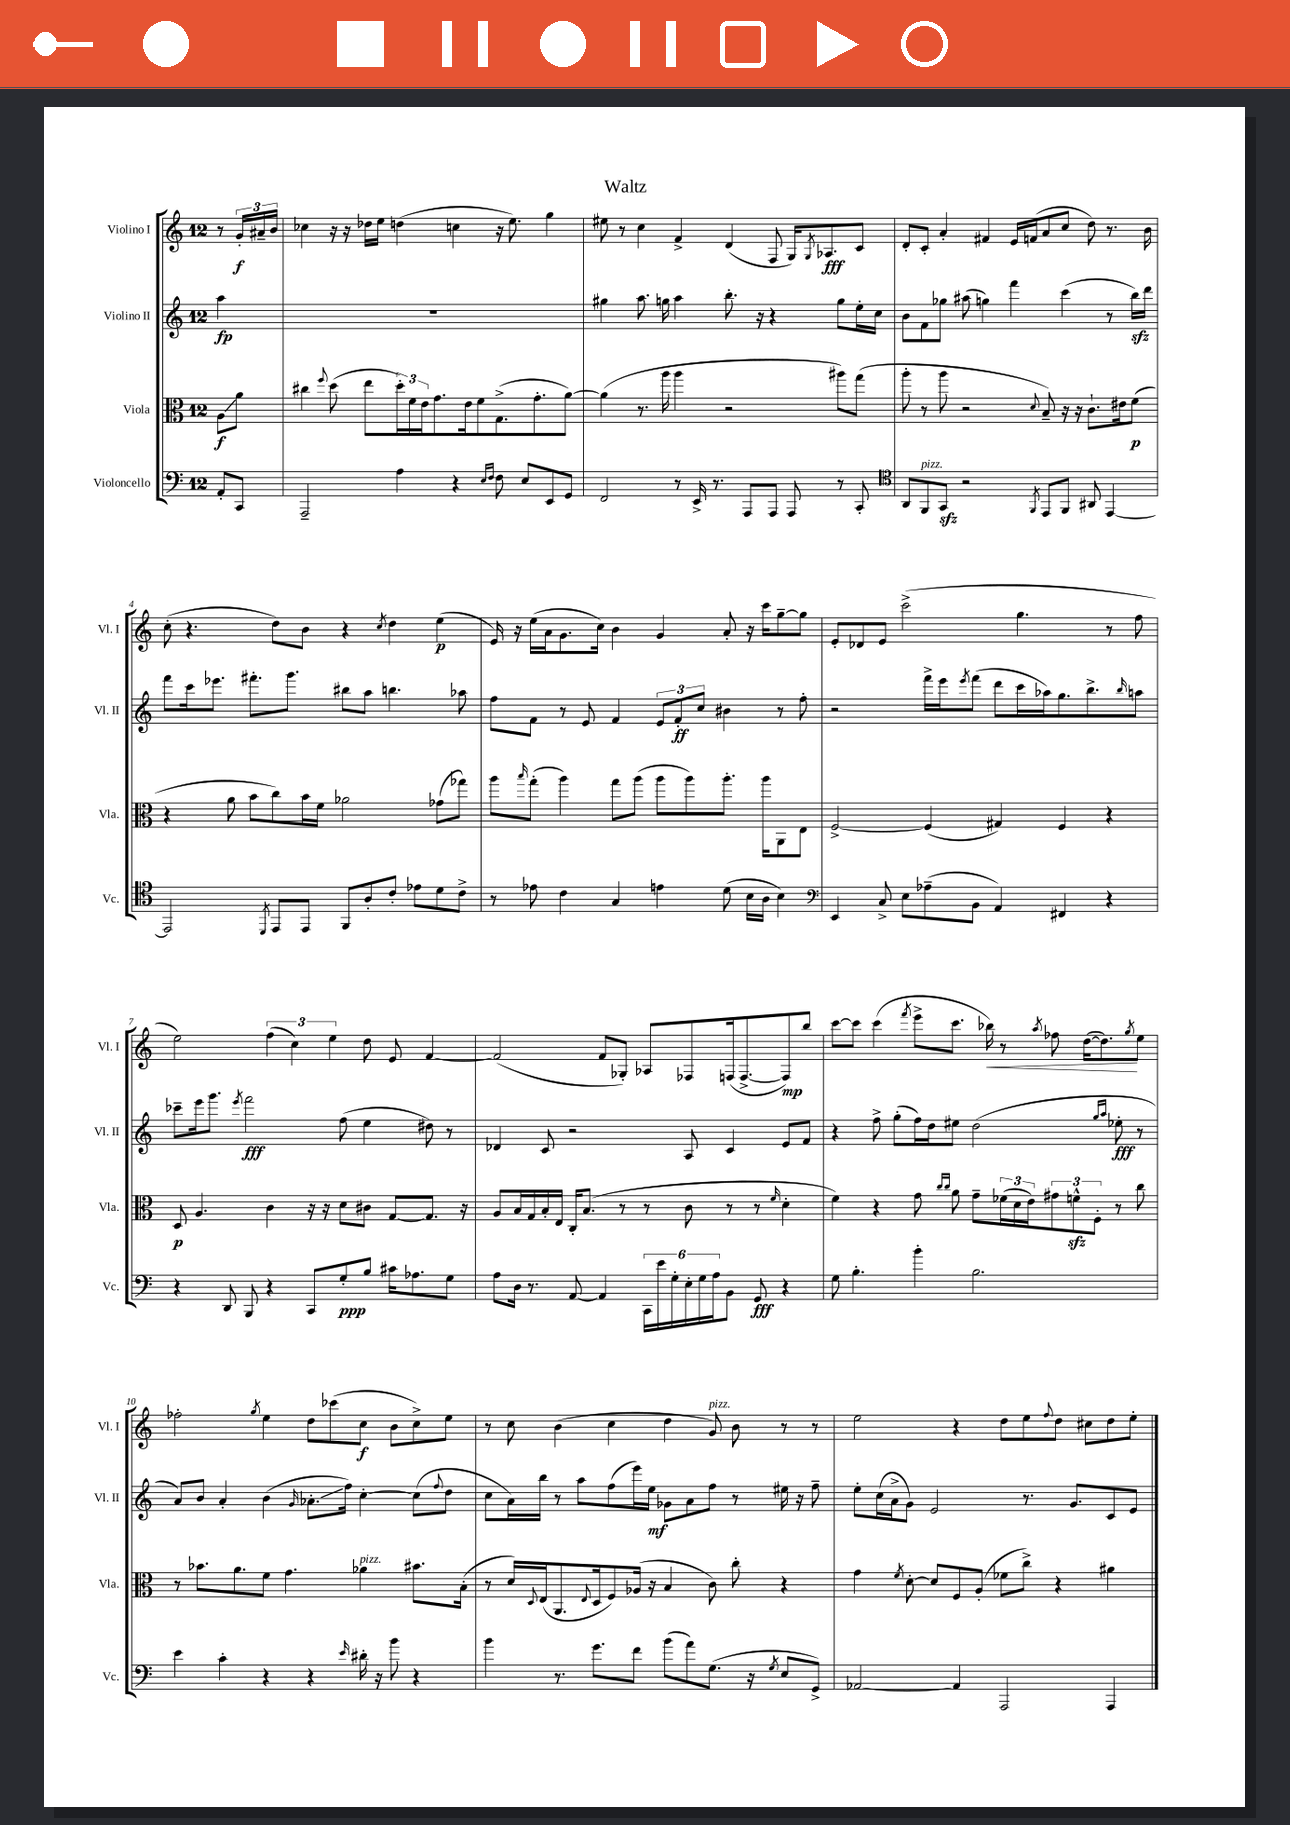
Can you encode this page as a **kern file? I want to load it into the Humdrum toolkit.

**kern	**kern	**kern	**kern
*staff4	*staff3	*staff2	*staff1
*clefF4	*clefC3	*clefG2	*clefG2
*k[]	*k[]	*k[]	*k[]
*M12/8	*M12/8	*M12/8	*M12/8
8AA'	8A	4aa	8r
8CC	8a	.	24g'
.	.	.	24a#~
.	.	.	24b
=	=	=	=
2AAA~	4cc#	1.r	4cc-
.	8qqff	.	.
.	(8dd	.	16r
.	.	.	16r
.	8ee	.	16dd-
.	.	.	16ee
4A	24dd')	.	(4dd
.	24f	.	.
.	24e	.	.
.	8.g	.	.
4r	.	.	4cc
.	16e	.	.
.	8f	.	.
16qqE	.	.	.
16qqF	.	.	.
8F	(8.G^	.	16r
.	.	.	8.ee)
8E	.	.	.
.	8.g'	.	.
8EE	.	.	4gg
8GG	[8a)	.	.
=	=	=	=
2FF	(4a]	4gg#	8ee#
.	.	.	8r
.	8.r	8.aa	4cc
.	16aa	16gg	.
8r	4aa	4aa	4f^
16EE^	.	.	.
8.r	.	.	.
.	2r	8.bb'	(4d
8AAA	.	.	.
.	.	16r	.
8AAA	.	4r	8F
8AAA	.	.	16G)
.	.	.	8qG
.	.	.	8.A-
8r	8aa#)	8gg	.
8CC'	(8gg	16ee'	8c
.	.	16cc	.
=	=	=	=
*clefC4	*	*	*
8AA	8aa'	8b	8d'
8FF	8r	8f	8c'
8GG	8aa	8gg-	4a'
2r	2r	(8aa#	.
.	.	4gg)	4f#
.	.	4fff	16e
.	.	.	(16f
8qFF	8qqd	.	.
8EE	8B~)	.	8a
8FF	16r	(4ccc	8cc
.	16r	.	.
8AA#	8.c`	.	8dd)
[4EE	.	8r	8.r
.	16e#	.	.
.	(8f	16bb)	.
.	.	16ddd	16b
=	=	=	=
2EE]	4r	8fff	(8cc'
.	.	16ccc	4.r
.	.	8.eee-	.
.	8a	.	.
.	8b	8.fff#'	.
8qDD	.	.	.
8EE	8cc)	.	8dd)
.	.	8.ggg	.
8EE	16b	.	8b
.	16f	.	.
8FF	2a-	8bb#	4r
8A'	.	8aa	.
.	.	.	8qcc
8c'	.	4.bb	4dd
8e-	.	.	.
8d	(8g-	.	(4ee
8c^	8gg-)	8aa-	.
=	=	=	=
8r	8aa	8ff	16e)
.	.	.	16r
.	16qqbb	.	.
8e-	(8gg'	8f	(16ee
.	.	.	16a
4c	4aa)	8r	8.g
.	.	8e	.
.	.	.	16cc)
4G	8gg	4f	4b
.	(8aa	.	.
4e	8aa	12e	4g
.	.	12f'	.
.	8aa)	.	.
.	.	12cc	.
(8d	8.aa'	4b#	8a'
16B	.	.	16r
16A	16aa	.	16ccc
4B)	8AA	8r	[8gg~
.	8E	8ff'	8gg]
=	=	=	=
*clefF4	*	*	*
4EE	[2F^	2r	8e'
.	.	.	8d-
8C^	.	.	8e
8E	.	.	(2ccc^
(8A-~	(4F]	16fff^	.
.	.	16eee	.
.	.	8qeee	.
8BB	.	(8fff	.
4AA)	4G#)	8ddd	.
.	.	16ccc	4.gg
.	.	16aa-)	.
4FF#	4F	8.gg	.
.	.	8.bb^	.
4r	4r	.	8r
.	.	16qqbb	.
.	.	8aa	8ff
=	=	=	=
4r	8D	8ccc-~	2ee)
.	4.A	16eee	.
.	.	8.ggg	.
8DD	.	.	.
.	.	8qeee	.
8BBB	.	2fff	.
4r	4c	.	(6ff
.	.	.	6cc)
8CC	16r	.	.
.	16r	.	.
.	.	.	6ee
8G'	8d	(8ff	.
8B	8c#	4ee	8dd
16c#	[8G	.	8e
8.A-	.	.	.
.	8.G]	8dd#)	[4f
8G	.	8r	.
.	16r	.	.
=	=	=	=
8A	8A	4d-	(2f]
16D	16B	.	.
8.r	16G	.	.
.	16B'	8c	.
.	16E	.	.
[8AA	16C'	2r	.
.	(8.B	.	.
4AA]	.	.	8f
.	8r	.	8G-')
24CC	8r	.	8A-
24e	.	.	.
24G'	.	.	.
24E'	8c	8A	8F-
24G	.	.	.
24A	.	.	.
8BB	8r	4c	(16F
.	.	.	[8.F^
8GG	8r	.	.
.	16qqf	.	.
4r	4d'	8e	8F])
.	.	8f	8bb
=	=	=	=
8G	4f)	4r	[8ccc
4.B'	.	.	8ccc]
.	4r	8ff^	(4ccc
.	.	(8gg'	.
.	.	.	8qfff
4b'	8g	16ff)	8eee^
.	.	16dd	.
.	16qqcc	.	.
.	16qqcc	.	.
.	8a	8ee#	8.ccc
2.B	8g~	(2dd	.
.	.	.	16bb-)
.	(24f-	.	8r
.	24d	.	.
.	24e)	.	.
.	.	.	8qaa
.	12g#	.	8ff-
.	12f^^	.	.
.	.	.	([16dd
.	12F'	.	.
.	.	.	8.dd])
.	.	16qqgg	.
.	.	16qqaa	.
.	8r	8ee-'	.
.	.	.	8qgg
.	8cc	8r	8ee
=	=	=	=
4e	8r	8a)	2ff-'
.	8.b-	8b	.
4c'	.	4a'	.
.	8.a	.	.
.	.	.	8qgg
4r	8f	(4b	4ee
.	4.g	.	.
.	.	16qqg	.
4r	.	8.a-'	8dd
.	.	.	(8ccc-
.	.	16ff)	.
16qqe	.	.	.
16d#'	4a-	[4cc'	8cc
16r	.	.	.
8b	.	.	8b
4r	8.b#	(8cc]	8cc^)
.	.	8qqff	.
.	.	8dd	8ee
.	(16B'	.	.
=	=	=	=
4b	8r	8cc	8r
.	16d)	16a)	8cc
.	8qqD	.	.
.	(16E	16bb	.
8.r	8.AA	8r	(4b
.	.	8aa	.
.	8qqE	.	.
8.g	16D	.	.
.	8F)	(8ff	4cc
8f	(16A-	16eee)	.
.	16r	16ee	.
(8b	4B	8g-	4dd
8a)	.	8a	.
(8.G	8c)	8ff	8g)
.	8cc'	8r	8b
16r	.	.	.
8qG	.	.	.
8E	4r	16ee#	8r
.	.	16r	.
8GG^)	.	8ff~	8r
=	=	=	=
[2AA-	4g	8ee'	2ee
.	.	(16cc	.
.	.	16a^	.
.	8qf	.	.
.	[8d'	8g)	.
.	8d]	2e	.
4AA-]	8F	.	4r
.	(8A'	.	.
2AAA	8f-	.	8dd
.	8cc^)	8.r	8ee
.	.	.	8qqff
.	4r	.	8dd
.	.	8.g	.
.	.	.	8cc#
4AAA	4a#	8c	8dd
.	.	8e	8ee'
==	==	==	==
*-	*-	*-	*-
